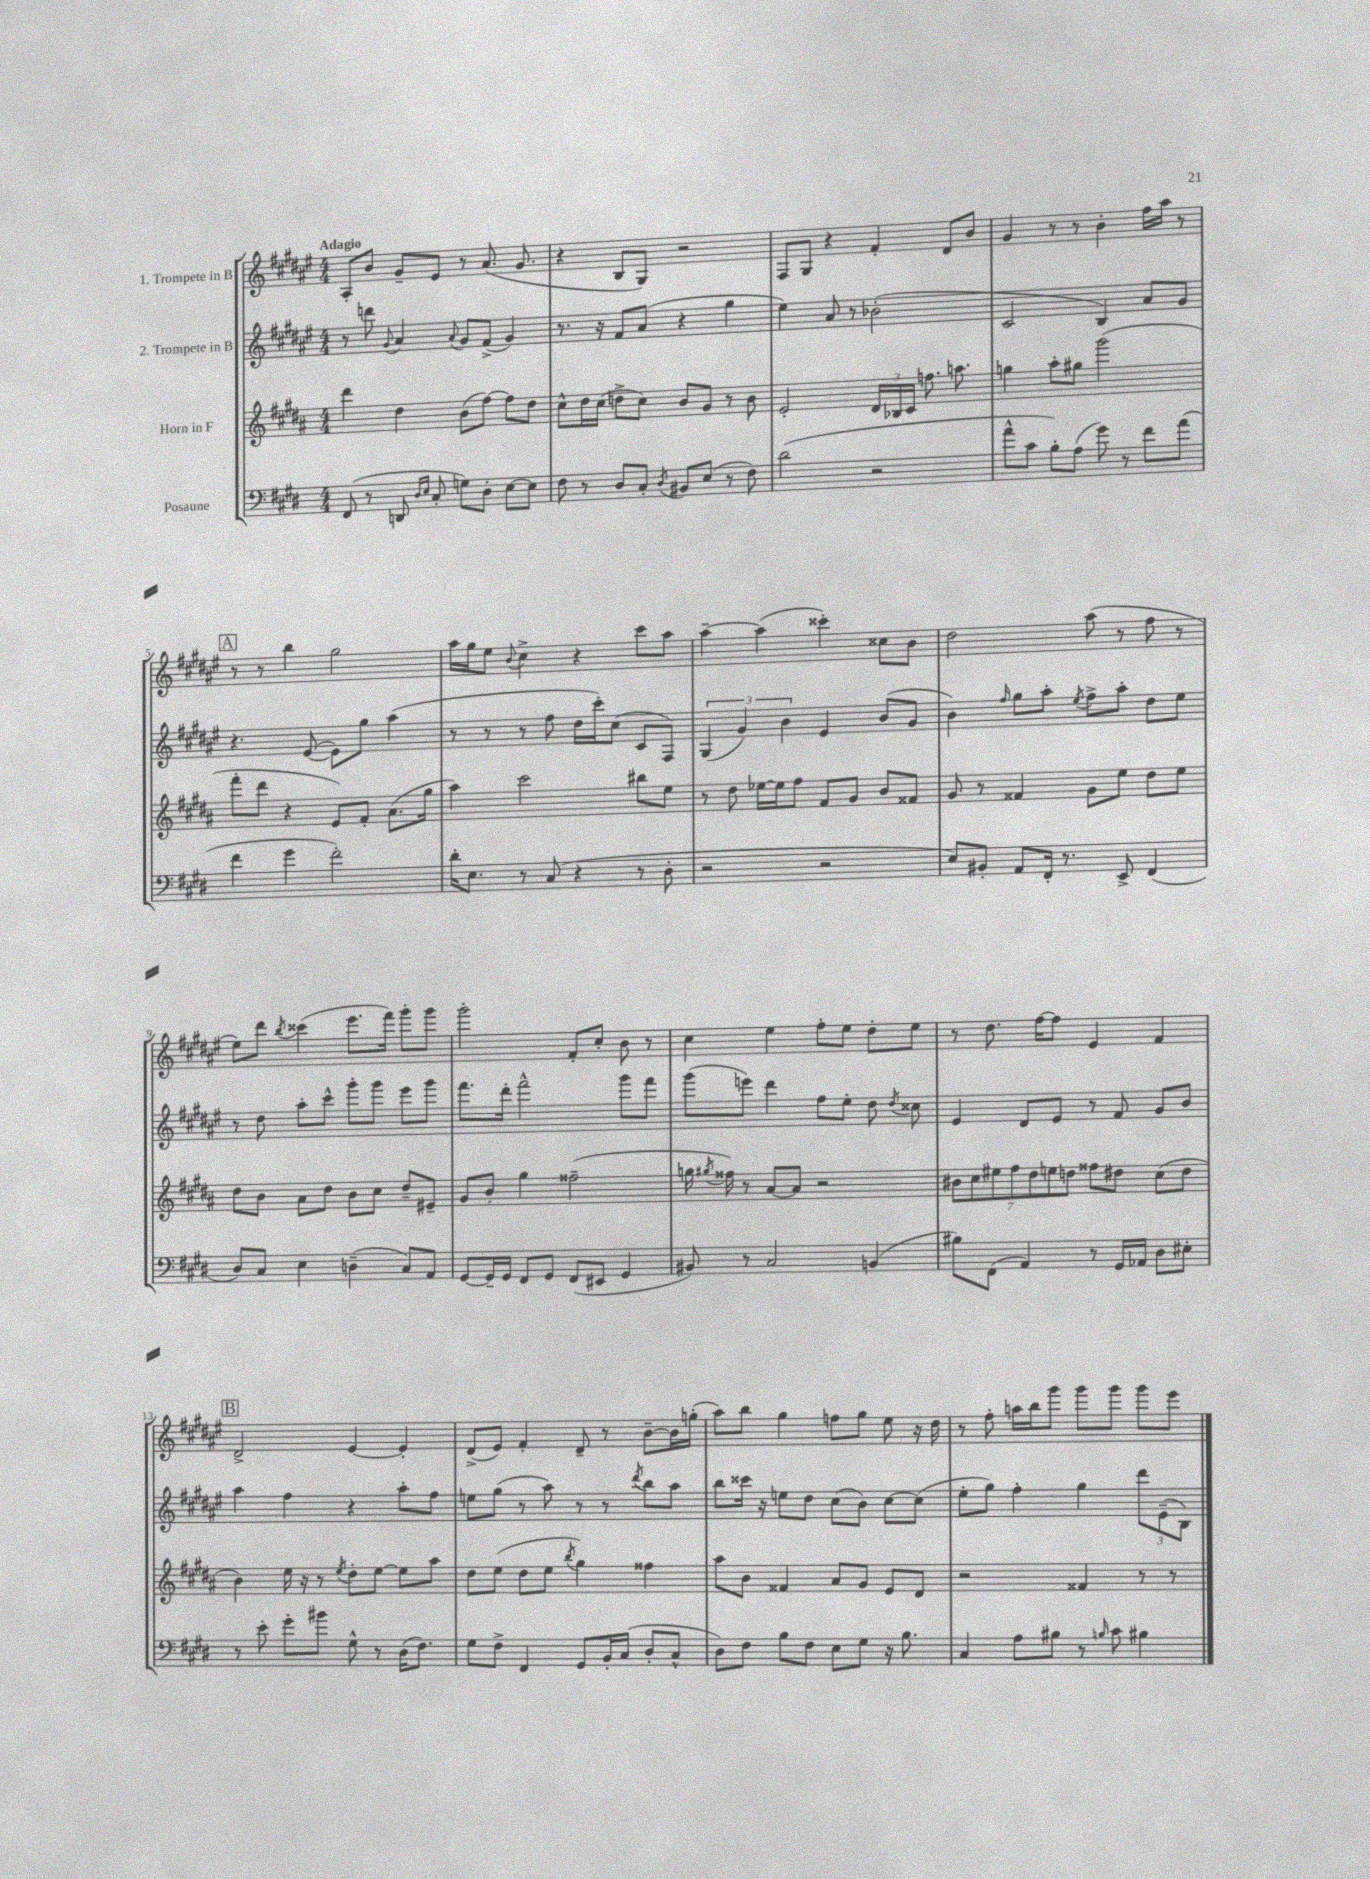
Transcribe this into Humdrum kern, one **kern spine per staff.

**kern	**kern	**kern	**kern
*staff4	*staff3	*staff2	*staff1
*clefF4	*clefG2	*clefG2	*clefG2
*k[f#c#g#d#]	*k[f#c#g#d#a#]	*k[f#c#g#d#a#e#]	*k[f#c#g#d#a#e#]
*M4/4	*M4/4	*M4/4	*M4/4
(8FF#	4ddd#	8r	8A#'
8r	.	8ddd	8b
.	.	8qqg#	.
8DD	4dd#	4a#	8g#~
16qqD#	.	.	.
16qqE	.	.	.
8C#'	.	.	8e#
.	.	8qqa#	.
8G)	(8b	8g#	8r
8D#'	[8ff#)	(8f#^	(8.a#
[8E	8ff#]	4g#)	.
.	.	.	8.g#
8E]	8dd#	.	.
=	=	=	=
8F#	8cc#^^	8.r	4r
8r	16dd#	.	.
.	(16cc#	16r	.
8D#	8dd^	8f#	8B
8C#'	8cc#)	(8a#	8G#)
8qD#	.	.	.
8BB#	8b	4r	2r
(8E	8g#	.	.
8r	8r	4gg#	.
8F#)	8b	.	.
=	=	=	=
(2d#	2e'	4ee#)	8F#
.	.	.	8G#
.	.	8a#	4r
.	.	8r	.
2r	24d#	(2b-'	4f#'
.	24B-	.	.
.	24c#	.	.
.	8.ff	.	.
.	.	.	8d#
.	8.aa	.	.
.	.	.	8b
=	=	=	=
8a^^	4gg	2c#	4g#
8c#	.	.	.
8B')	8aa#'	.	8r
(8A	8gg#	.	8r
8g#)	(2ggg#	4B)	4b'
8r	.	.	.
8f#	.	8a#	16ff#
.	.	.	16aa#
(8a	.	8g#	8r
=	=	=	=
4f#	8fff#'	4.r	8r
.	8ddd#	.	8r
4g#	4r	.	4bb
.	.	([8e#	.
2f#')	8e)	8e#])	2gg#
.	8f#'	8gg#	.
.	(8.a#	(4aa#	.
.	16gg#	.	.
=	=	=	=
16d#'	4aa#)	8r	16aa#
8.E	.	.	16gg#
.	.	8r	8ee#
.	.	.	8qqb
8r	2ccc#	8r	4cc#^
(8C#	.	8ff#	.
4r	.	16dd#	4r
.	.	16ccc#')	.
.	.	(8cc#	.
8r	8bb#	8c#	8ccc#
8D#'	8ee	8F#)	8aa#
=	=	=	=
2r	8r	(6G#	[4aa#~
.	8dd#	.	.
.	.	6g#)	.
.	[16ee-	.	(4aa#]
.	16ee-]	.	.
.	.	6b	.
.	8ff#	.	.
2r	8f#	4e#	4ccc##')
.	8g#	.	.
.	8b	(8b	8cc##
.	8f##	8g#	8b
=	=	=	=
8E)	8g#	4b)	2dd#
8BB#'	8r	.	.
.	.	16qqff#	.
8AA	4f##	8gg#	.
16FF#'	.	8aa#'	.
8.r	.	.	.
.	.	8qee#	.
.	8g#	8ff#^	(8aa#
8EE^	8ee	8aa#'	8r
(4FF#	8dd#	8dd#	8ff#
.	8ee	8ee#	8r
=	=	=	=
8D#)	8dd#	8r	8ee#)
8C#	8b	8dd#	8ddd#
.	.	.	8qbb
4E	8a#	8aa#'	(4ccc##
.	8dd#	8ccc#^^	.
(4D~	8b	8ggg#'	8.eee#
.	8cc#	8ggg#	.
.	.	.	16fff#)
8C#)	8dd#~	8eee#	8ggg#'
8AA	8e#~	8ggg#	8ggg#
=	=	=	=
[8GG#	8g#	8.fff#	2ggg#'
16GG#~]	8b'	.	.
16GG#	.	16ddd#'	.
8FF#	4gg#	2fff#^^	.
8GG#	.	.	.
(8FF#	(2ff##~	.	8f#'
8EE#	.	.	8cc#'
4GG#	.	8ggg#	8b
.	.	8fff#	8r
=	=	=	=
8BB#)	16gg	(8ggg#	4cc#
.	8qgg#	.	.
.	16ff##)	.	.
8r	8r	8eee)	.
2C#	[8a#	4ddd#	4ee#
.	8a#]	.	.
.	2r	8ff#	8ff#'
.	.	8ee#'	8ee#
(4BB	.	8dd#	8dd#'
.	.	8qdd#	.
.	.	8cc##	8ee#
=	=	=	=
8B#)	14b#	4e#	8r
.	14cc#	.	.
(8FF#	.	.	8.dd#
.	14ee#	.	.
.	14ff#	.	.
4AA)	.	8d#	.
.	14dd#	.	.
.	.	.	[16ff#
.	14ee	.	.
.	.	8e#	8ff#]
.	14dd	.	.
8r	8ff##	8r	4e#
16GG#	8dd#	8f#	.
16AA-	.	.	.
8D#	(8cc#	8g#	4f#
8E#'	8dd#	8b	.
=	=	=	=
8r	4b)	4aa#	2d#^
8e'	.	.	.
8g#'	16ee	4ff#	.
.	16r	.	.
8b#	8r	.	.
.	8qee	.	.
8G#^^	8dd#'	4r	[4e#
8r	[8ee	.	.
(16D#	8ee]	8aa#'	4e#']
8.F#)	.	.	.
.	8aa#	8ff#	.
=	=	=	=
8G#	8dd#	8ee	(8d#^
8F#^	(8ee	(8gg#	8e#)
4FF#	8dd#	8r	4f#'
.	8ee	8aa#)	.
.	8qbb	.	.
8GG#	4gg#)	8r	8d#~
16BB'	.	8r	8r
(16C#	.	.	.
.	.	8qddd#	.
8D#'	4ff##	8bb	[8b~
8C#^^	.	8aa#	16b]
.	.	.	(16gg'
=	=	=	=
8D#)	8aa#	8bb	8aa#)
8F#	8b	16ccc##	8bb
.	.	16r	.
8B	4f##	8ee	4gg#
8F#	.	8dd#	.
8E	8a#	(8cc#	8ff
8G#	8g#	8b)	8gg#
16r	8e	[8cc#	8ee#
8.B	.	.	.
.	8d#	(8cc#]	16r
.	.	.	16dd#
=	=	=	=
4C#	2r	8ee#'	8r
.	.	8gg#)	8ff#'
8A	.	4ff#'	16aa
.	.	.	16bb
8B#	.	.	8ggg#
8r	4f##	4gg#	8ggg#
16qqB	.	.	.
8c#	.	.	8ggg#
4B#	8r	12ddd#	8ggg#
.	.	(12e#~	.
.	8r	.	8eee#
.	.	12B)	.
==	==	==	==
*-	*-	*-	*-
